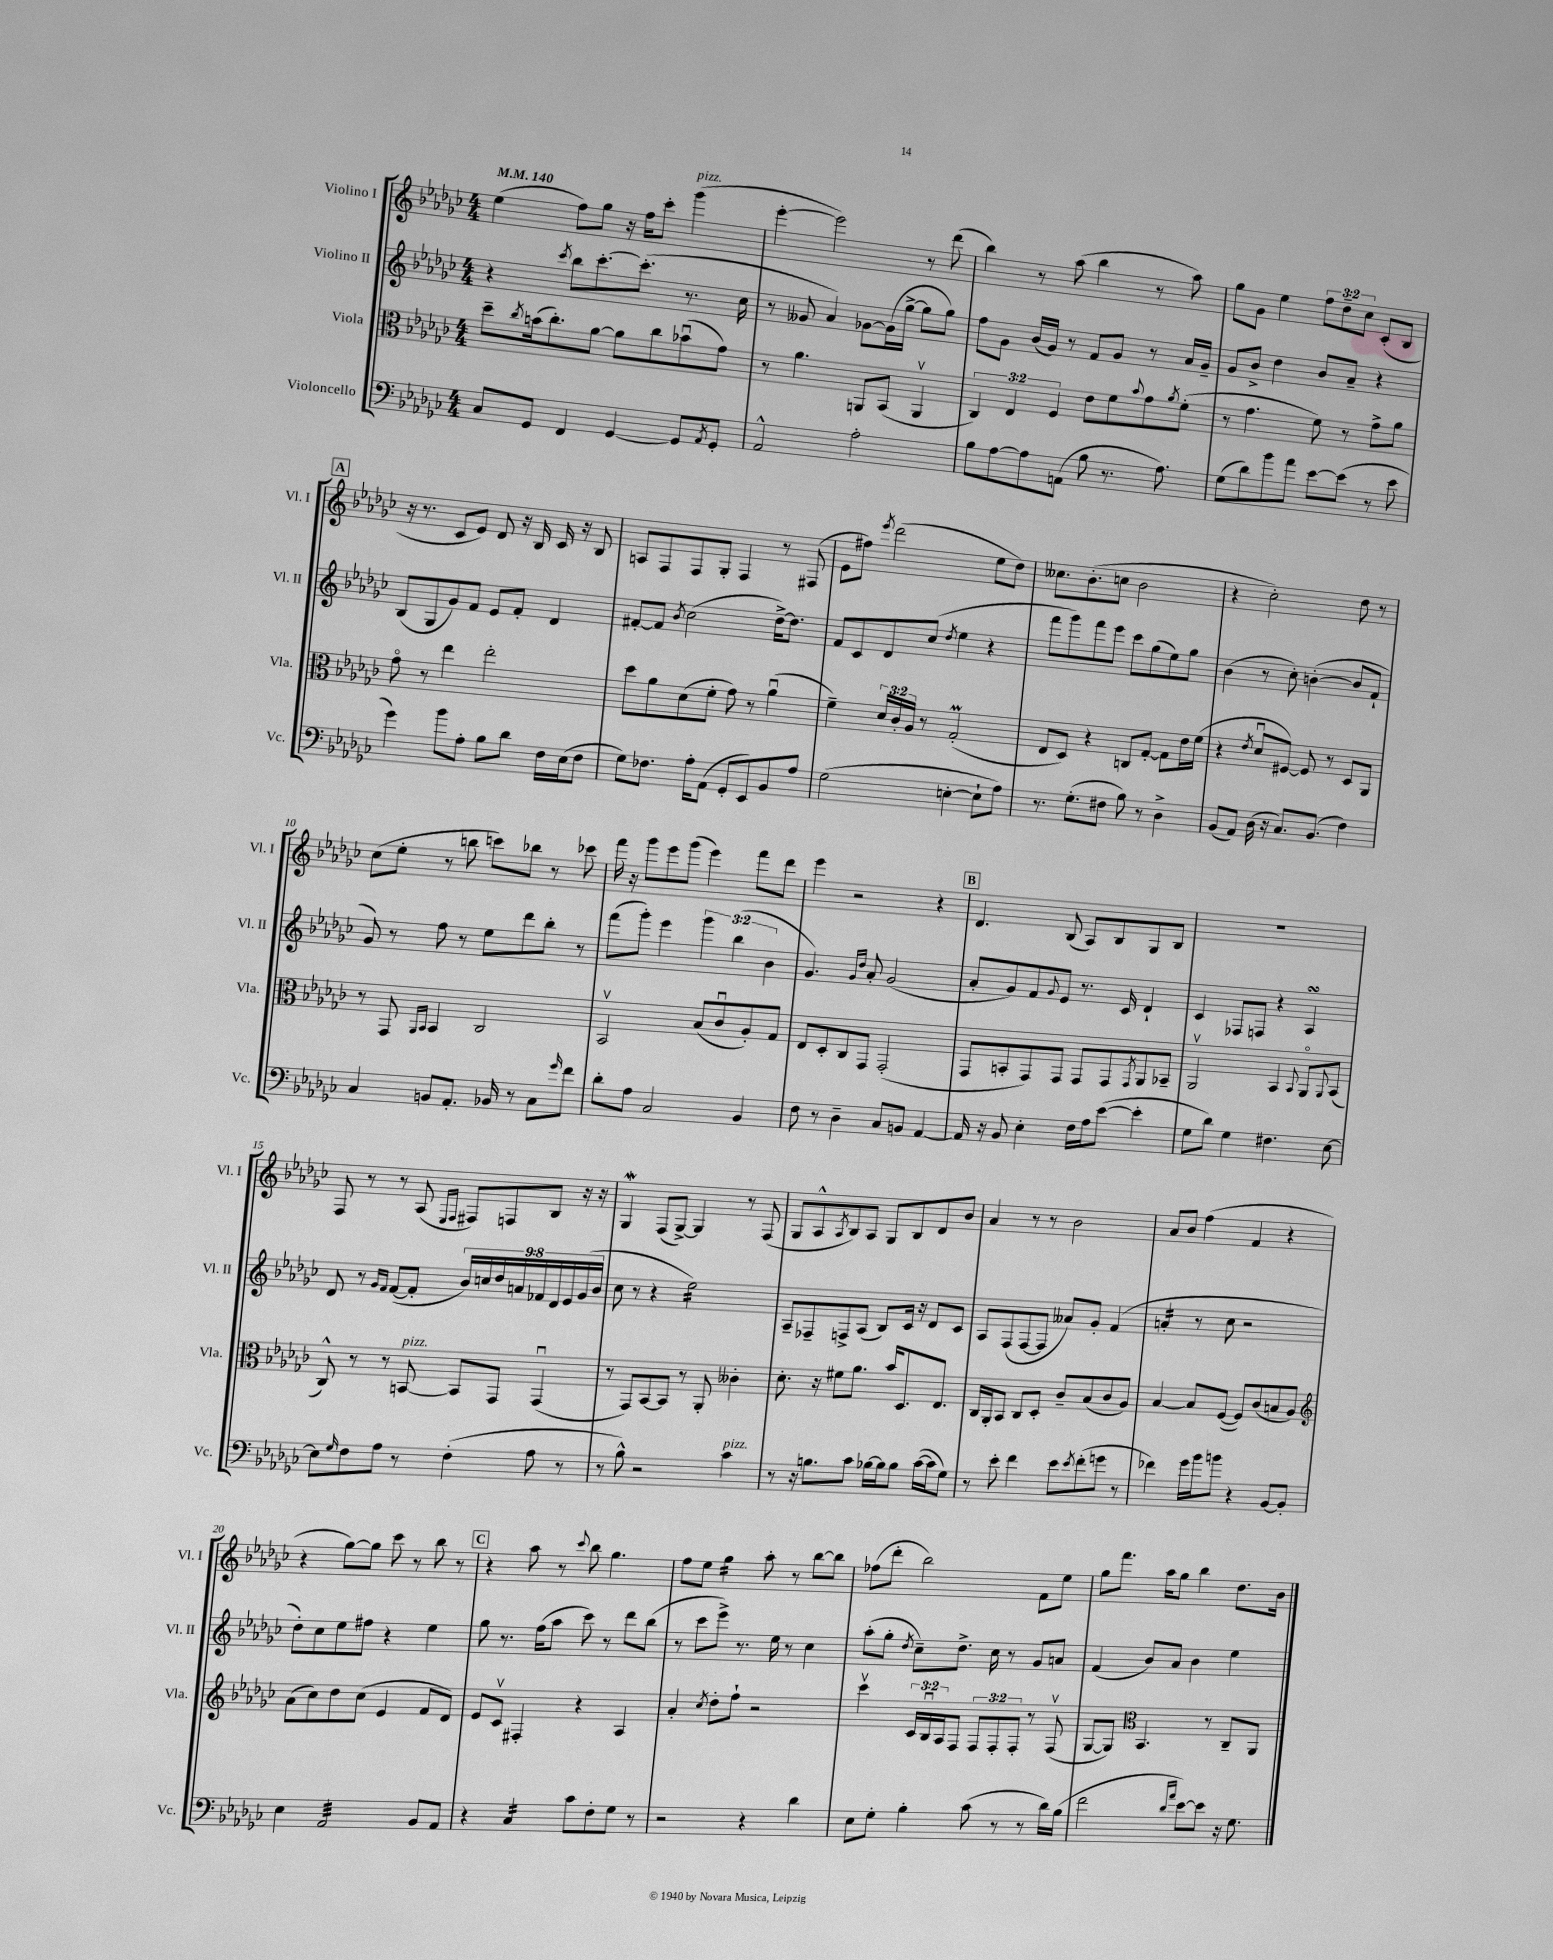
<<
\new StaffGroup <<
\new Staff = "s0" \with { instrumentName = "Violino I" shortInstrumentName = "Vl. I" } {
    \clef treble \key ges \major \numericTimeSignature \time 4/4 \override Staff.TupletNumber.text = #tuplet-number::calc-fraction-text \tempo 4 = 140
    ees''4( f''8) ges''8 r16 f''16 ces'''8-. ges'''4^\markup { \italic "pizz." }( |
    ees'''4~-. ees'''2) r8 des'''8( |
    bes''4) r8 aes''8( bes''4 r8 aes''8) |
    ges''8 ges'8 ees''4 \tuplet 3/2 { f''8 des''8-- ces''8 } ces'8-.( bes8 |
    \mark \markup { \box "A" } r16 r8. ces'8 ees'8) des'8 r16 bes16 ces'16 r16 bes8 |
    a8 f8 f8 ges8-. f4 r8 fis8( |
    ees'8 fis''8) \acciaccatura { ees'''8 } des'''2( ees''8 des''8) |
    ceses''8. bes'8.-.( c''8 bes'2 |
    r4 ces''2-.) des''8 r8 |
    ces''8( ees''8-. r8 b''8 c'''8) bes''8 r8 ces'''8 |
    f'''16 r16 ges'''8 ees'''8 ges'''8( ees'''4) f'''8 des'''8 |
    ees'''4 r2 r4 |
    \mark \markup { \box "B" } des'4. bes8( aes8) bes8 ges8 bes8 |
    R1 |
    f8 r8 r8 aes8( \grace { ees16 f16 } fis8) f8 bes8 r16 r16 |
    ges4\mordent f8( ges8~->) ges4 r8 f8( |
    ges8 aes8-^ \acciaccatura { aes8 } bes8) aes8 ges8 bes8 des'8 bes'8 |
    aes'4 r8 r8 bes'2 |
    aes'8 bes'8 f''4( f'4 r4 |
    r4 ges''8~) ges''8 ces'''8 r8 bes''8 r8 |
    \mark \markup { \box "C" } r4 aes''8 r8 \appoggiatura { ces'''8 } bes''8 ges''4. |
    f''8 ees''8 ges''4:16 aes''8-. r8 bes''8~ bes''8 |
    fes''8( des'''8-. bes''2) f'8 ees''8 |
    ges''8 f'''8. aes''16 ges''8 bes''4 des''8. bes'16 \bar "|." |
}
\new Staff = "s1" \with { instrumentName = "Violino II" shortInstrumentName = "Vl. II" } {
    \clef treble \key ges \major \numericTimeSignature \time 4/4 \override Staff.TupletNumber.text = #tuplet-number::calc-fraction-text
    r4 \acciaccatura { ces'''8 } bes''8 ces'''8.~-. ces'''8.-.( r8. ces''16 |
    r8 geses'8 aes'4) ges'8~ ges'16( ges''16~-> ges''8 ges''8) |
    f''8 ges'8 bes'16( ges'16) r8 f'8 ges'8 r8 aes'16 ges'16-- |
    ges'8 bes'8-> des''4 bes'8 aes'8-- r4 |
    \mark \markup { \box "A" } bes8( ges8 ges'8) f'8 ees'8 f'8-. des'4 |
    fis'8~-. fis'8 \acciaccatura { bes'8 } ces''2( des''16~->) des''8. |
    f'8 ces'8 des'8 ces''8( \acciaccatura { des''8 } ees''4 r4 |
    f'''8 ges'''8) f'''8 ees'''8 ces'''8 ges''8( ees''8) ges''8 |
    bes'4( r8 ces''8-.) b'4~-.( b'8 f'8-! |
    ges'8) r8 f''8 r8 ees''8 des'''8 bes''8-. r8 |
    f'''8( ges'''8-.) ees'''4 \tuplet 3/2 { ges'''4 bes''4( bes'4 } |
    ges'4.) \grace { ges'16 des''16 } aes'8-. ges'2( |
    \mark \markup { \box "B" } aes'8-. ges'8) f'8 \appoggiatura { ges'8 } ees'8 r8. ces'16 des'4-! |
    ces'4 fes8 f8 r4 aes4\turn |
    des'8 r8 \grace { ges'16 f'16 } f'8~( f'8-. \tuplet 9/8 { bes'16) c''16 des''16 a'16 fes'16 des'16 ees'16 ges'16( bes'16 } |
    ces''8 r8 r4 ees''2:16) |
    aes8-- fes8-- f8-> aes8( bes8) ces'16 r16 des'8 ces'8 |
    aes8 f8( f8~ f8 aeses'8) ges'8-. f'4( |
    a'4:16-. r8 ces''8 r2 |
    des''8-.) ces''8 ees''8 fis''8 r4 ees''4 |
    \mark \markup { \box "C" } ges''8 r8. f''16( aes''8 ces'''8) r8 des'''8 bes''8( |
    r8 ces'''8 ees'''8->) r8. ees''16 r8 ces''4 |
    aes''8-.( ges''8-. \acciaccatura { des''8 } ces''8--) des''8.-> ces''16 r8 ges'8 a'8 |
    f'4( bes'8) aes'8 bes'4 ees''4 \bar "|." |
}
\new Staff = "s2" \with { instrumentName = "Viola" shortInstrumentName = "Vla." } {
    \clef alto \key ges \major \numericTimeSignature \time 4/4 \override Staff.TupletNumber.text = #tuplet-number::calc-fraction-text
    des''8-- \acciaccatura { ces''8 } b'16( ces''8.-.) aes'8~ aes'8 ces''8 bes'8\downbow( ges'8) |
    r8 aes'4. a,8 bes,8( a,4\upbow |
    \tuplet 3/2 { ces4) ees4 f4 } ees'8 f'8 \appoggiatura { bes'8 } ges'8 \acciaccatura { aes'8 } f'8-.( |
    r8 ges'4. f'8) r8 ges'8-> aes'8 |
    \mark \markup { \box "A" } ges'8\flageolet r8 ees''4 ees''2-. |
    des''8 aes'8 des'8( f'8-. ges'8) r8 aes'4\downbow( |
    f'4--) \tuplet 3/2 { des'16 ces'16-. aes16 } r8 ges2-.\prall( |
    ees8 des8) r4 c8 ges8~-. ges8 ees'16 f'16( |
    r4 \acciaccatura { ees'8 } des'8\downbow fis8~) fis8 r8 des8 aes,8 |
    r8 ges,8 \grace { aes,16 bes,16 } bes,4 ces2 |
    bes,2\upbow bes8( ces'8\downbow aes8-.) ges8 |
    ees8 des8-. ces8 ges,8 ges,2-.( |
    \mark \markup { \box "B" } ges,8 b,8-. ges,8) ges,8 ges,8 ges,8 \acciaccatura { ges,8 } aes,8 bes,8-- |
    aes,2\upbow bes,4 \appoggiatura { bes,8 } aes,8\flageolet \appoggiatura { aes,8 } bes,8( |
    ces8-^) r8 r8 b,8~^\markup { \italic "pizz." } b,8 ges,8 ges,4\downbow( |
    r8 ges,8) bes,8~ bes,8 r8 aes,8-. ceses'4-. |
    des'8.-. r16 fis'8 aes'8. bes'16 des8. ees8. |
    ces16 aes,16-. bes,8 ces8 des8-. ces'8-- bes8( ces'8 aes8) |
    bes4~ bes8 f8~( f8) ces'8( b8 aes8) |
    \clef treble aes'8( ces''8) des''8 ces''8( ees'4 f'8 des'8) |
    \mark \markup { \box "C" } ees'8 ces'8\upbow fis4-. r4 aes4 |
    aes'4-. \acciaccatura { ces''8 } des''8-. f''8-! r2 |
    ces'''4\upbow \tuplet 3/2 { ces'16 bes16\downbow aes16 } f8 \tuplet 3/2 { f8 f8-. f8-. } r8 f8\upbow( |
    ges8~ ges8) \clef alto bes,4. r8 ces8-- aes,8 \bar "|." |
}
\new Staff = "s3" \with { instrumentName = "Violoncello" shortInstrumentName = "Vc." } {
    \clef bass \key ges \major \numericTimeSignature \time 4/4
    ces8 ges,8 f,4 ges,4~ ges,8 \acciaccatura { aes,8 } ges,8-. |
    aes,2-^ aes2-. |
    bes8 aes8~ aes8 a,8( bes8 r8. aes8.) |
    ges8( des'8) bes'8 aes'8 ees'8~ ees'8( r8 ees'8 |
    \mark \markup { \box "A" } ges'4) bes'8 aes8-. bes8 des'8 f16 ees16( f8 |
    ges8) fes8. aes16-. aes,8( ges,8-. ees,8) bes,8 aes8 |
    ges2( e4~-. e8-! aes8) |
    r8. ges8.-.( fis8 bes8) r8 des4-> |
    bes,8( aes,8) des16( r16 ces8.) bes,8.( f4) |
    ces4 b,8 aes,8.-. bes,16 r8 ces8 \grace { ges'16 } f'8 |
    des'8-. aes8 ces2 bes,4 |
    f8 r8 des4-- ces8 b,8 aes,4~ |
    \mark \markup { \box "B" } aes,16 r16 bes,8 ees4-. f16 aes16 ees'8~( ees'4-. |
    ges8 des'8) ges4 fis4. ees8~ |
    ees8 \grace { ges16 } f8 aes8 r8 f4-.( aes8 r8 |
    r8 bes8-^) r2 ces'4^\markup { \italic "pizz." } |
    r8 r16 b8. ces'8 bes16~ bes16 bes8 ces'16~( ces'16 ges8) |
    r8 ees'8-. f'4 ees'8 \acciaccatura { ees'8 } f'8-.( g'8 r8 |
    fes'4) ges'16 bes'16 b'8 r4 bes,8~ bes,8-. |
    ees4 aes,2:32 bes,8 aes,8 |
    \mark \markup { \box "C" } r4 ces4:16 ces'8 f8-. ges8 r8 |
    r2 r4 des'4 |
    ees8 ges8-. bes4-. ces'8( r8 r8 des'16) bes16( |
    f'2 \grace { des'16 aes'16 } ees'8~) ees'8 r16 ges8. \bar "|." |
}
>>
>>
